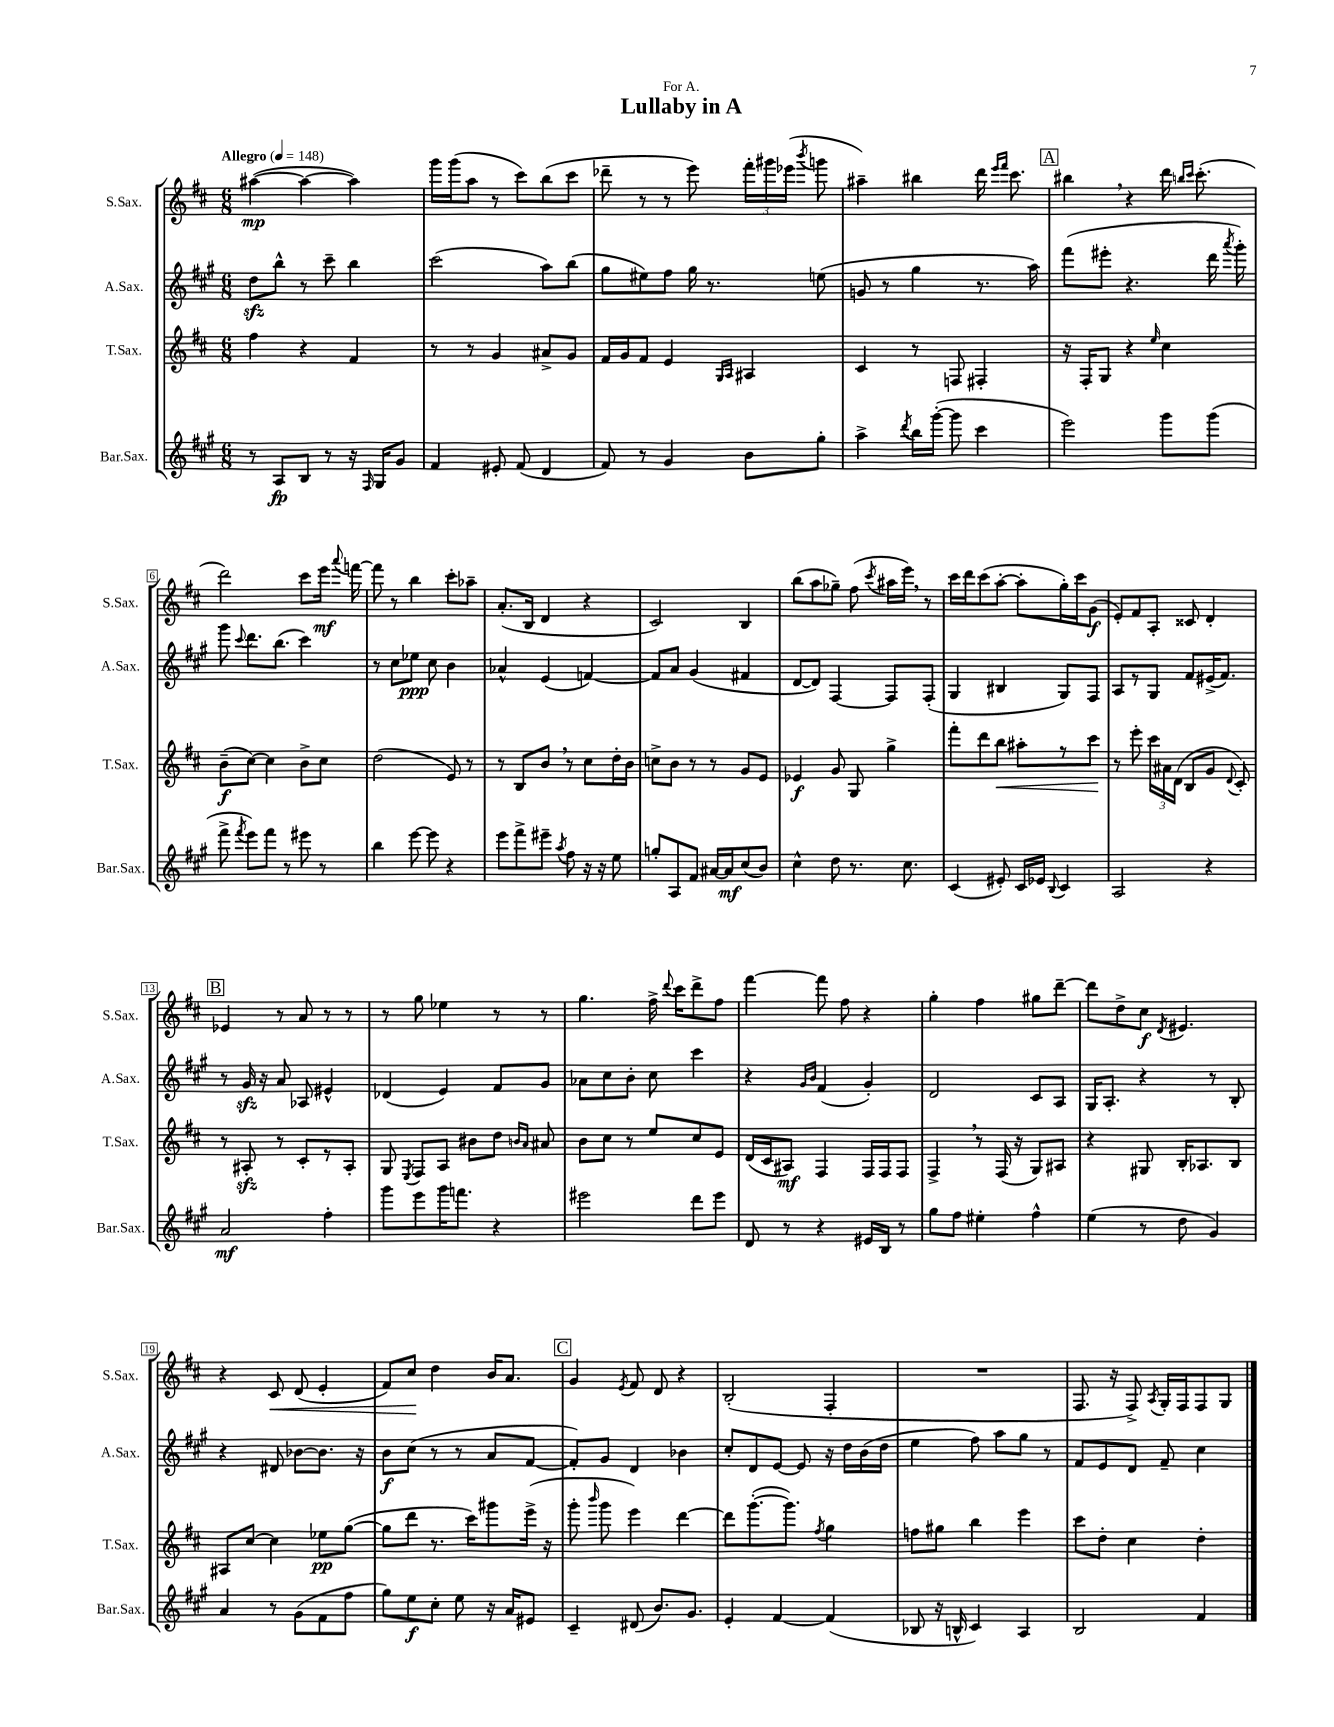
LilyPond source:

\header { title = "Lullaby in A" dedication = "For A." }
<<
\new StaffGroup <<
\new Staff = "s0" \with { instrumentName = "S.Sax." shortInstrumentName = "S.Sax." } {
    \clef treble \key d \major \numericTimeSignature \time 6/8 \tempo "Allegro" 4 = 148
    \autoBeamOff ais''4~\mp( ais''4~ ais''4) |
    g'''16[ g'''16( a''8] r8 cis'''8[) b''8( cis'''8] |
    des'''8-- r8 r8 e'''8) \tuplet 3/2 { fis'''16[-. gis'''16 ees'''16]( } \acciaccatura { b'''8 } g'''8 |
    ais''4--) bis''4 d'''16 \grace { e'''16[ fis'''16] } cis'''8. |
    \mark \markup { \box "A" } bis''4 \breathe r4 d'''16 \grace { b''16[ cis'''16] } cis'''8.-.( |
    d'''2) cis'''8[ e'''16]\mf \appoggiatura { a'''8 } f'''16~ |
    f'''8 r8 b''4 cis'''8[-. aes''8]-- |
    a'8.[-.( b16] d'4 r4 |
    cis'2) b4 |
    b''8[( a''8 ges''8]--) fis''8( \acciaccatura { cis'''8 } ais''16[ e'''16]) \breathe r8 |
    cis'''16[ d'''16 cis'''8( a''8]~-. a''8[-. g''16-.) cis'''16 g'8]\f( |
    e'8[-.) fis'8 a8]-. cisis'8 d'4-. |
    \mark \markup { \box "B" } ees'4 r8 a'8 r8 r8 |
    r8 g''8 ees''4 r8 r8 |
    g''4. fis''16-> \appoggiatura { d'''8 } cis'''16[ d'''8-> fis''8] |
    fis'''4~ fis'''8 fis''8 r4 |
    g''4-. fis''4 gis''8[ d'''8]~-- |
    d'''8[ d''8-> cis''8]\f \acciaccatura { d'8 } eis'4. |
    r4 cis'8\< d'8( e'4-. |
    fis'8[) cis''8]\! d''4 b'16[ a'8.] |
    \mark \markup { \box "C" } g'4 \acciaccatura { e'8 } fis'8 d'8 r4 |
    b2-.( fis4-. |
    R2. |
    fis8. r16 fis8->) \acciaccatura { a8 } g16[-. fis16 fis8 g8] \bar "|." |
}
\new Staff = "s1" \with { instrumentName = "A.Sax." shortInstrumentName = "A.Sax." } {
    \clef treble \key a \major \numericTimeSignature \time 6/8
    \autoBeamOff d''8[\sfz b''8]-^ r8 cis'''8-- b''4 |
    cis'''2( a''8[) b''8]( |
    gis''8[ eis''8) fis''8] gis''16 r8. e''8( |
    g'8 r8 gis''4 r8. a''16) |
    \mark \markup { \box "A" } fis'''8[( eis'''8]-. r4. d'''16 \acciaccatura { a'''8 } gis'''16-.) |
    gis'''8 \appoggiatura { cis'''8 } d'''8.[ b''8.]( cis'''4) |
    r8 cis''8[ ees''8]\ppp cis''8 b'4 |
    aes'4-^ e'4( f'4~) |
    f'8[ a'8] gis'4( fis'4 |
    d'8[~ d'8]) fis4~ fis8[ fis8]-.( |
    gis4 bis4 gis8[) fis8] |
    a8[ r8 gis8] fis'8[ eis'16->( fis'8.]) |
    \mark \markup { \box "B" } r8 gis'16\sfz r16 a'8 aes8 eis'4-^ |
    des'4( e'4) fis'8[ gis'8] |
    aes'8[ cis''8 b'8]-. cis''8 cis'''4 |
    r4 \grace { gis'16[ b'16] } fis'4( gis'4-.) |
    d'2 cis'8[ a8] |
    gis16[ a8.]-. r4 r8 b8-. |
    r4 dis'8 bes'8[~ bes'8.] r16 |
    b'8[\f cis''8]( r8 r8 a'8[ fis'8]~ |
    \mark \markup { \box "C" } fis'8[-.) gis'8] d'4 bes'4 |
    cis''8[-. d'8 e'8]~ e'8 r16 d''16[ b'16( d''16] |
    e''4 fis''8) a''8[ gis''8] r8 |
    fis'8[ e'8 d'8] fis'8-- cis''4 \bar "|." |
}
\new Staff = "s2" \with { instrumentName = "T.Sax." shortInstrumentName = "T.Sax." } {
    \clef treble \key d \major \numericTimeSignature \time 6/8
    \autoBeamOff fis''4 r4 fis'4 |
    r8 r8 g'4 ais'8[-> g'8] |
    fis'16[ g'16 fis'8] e'4 \grace { g16[ a16] } ais4 |
    cis'4 r8 f8 fis4-. |
    \mark \markup { \box "A" } r16 fis16[-. g8] r4 \grace { e''16 } cis''4 |
    b'8[--\f( cis''8]~) cis''4 b'8[-> cis''8] |
    d''2( e'8) r8 |
    r8 b8[ b'8] \breathe r8 cis''8[ d''16-. b'16] |
    c''8[-> b'8] r8 r8 g'8[ e'8] |
    ees'4\f g'8 g8 g''4-> |
    fis'''8[-. d'''8 b''8]\< ais''8[-. r8 cis'''8]\! |
    r8 e'''8-. \tuplet 3/2 { cis'''16[ ais'16 d'16]( } b8[ g'8] \appoggiatura { d'8 } cis'8-.) |
    \mark \markup { \box "B" } r8 ais8-.\sfz r8 cis'8[-. r8 ais8]-. |
    g8 \acciaccatura { e8 } fis8[ a8] bis'8[ d''8] \grace { b'16[ a'16] } ais'8 |
    b'8[ cis''8] r8 e''8[ cis''8 e'8] |
    d'16[( cis'16 ais8]\mf) fis4 fis16[ fis16 fis8] |
    fis4-> \breathe r8 fis16( r16 g8[) ais8] |
    r4 gis8 b16[-. aes8. b8] |
    ais8[ cis''8]~ cis''4 ees''8[\pp g''8]~( |
    g''8[ d'''8] r8. cis'''16[) gis'''8 e'''16]->( r16 |
    \mark \markup { \box "C" } g'''8-. \grace { b'''16 } g'''8 e'''4) d'''4~ |
    d'''8[ g'''8.~-.( g'''8.]) \acciaccatura { fis''8 } g''4 |
    f''8[ gis''8] b''4 e'''4 |
    cis'''8[ d''8]-. cis''4 d''4-. \bar "|." |
}
\new Staff = "s3" \with { instrumentName = "Bar.Sax." shortInstrumentName = "Bar.Sax." } {
    \clef treble \key a \major \numericTimeSignature \time 6/8
    \autoBeamOff r8 a8[\fp b8] r8 r16 \grace { fis16 } gis16[ gis'8] |
    fis'4 eis'8-. fis'8( d'4 |
    fis'8) r8 gis'4 b'8[ gis''8]-. |
    a''4-> \acciaccatura { d'''8 } b''16[ gis'''16]~-.( gis'''8 cis'''4 |
    \mark \markup { \box "A" } e'''2) gis'''8[ gis'''8]( |
    fis'''8-> \acciaccatura { fis'''8 } e'''8[) fis'''8] r8 eis'''8 r8 |
    b''4 e'''8~ e'''8 r4 |
    e'''8[ fis'''8-> eis'''8]-- \acciaccatura { a''8 } fis''8 r16 r16 e''8 |
    g''8[-. a8 fis'8] ais'16[~ ais'16\mf cis''8( b'8]) |
    cis''4-^ d''8 r8. cis''8. |
    cis'4( eis'8-.) cis'16[ ees'16] \appoggiatura { b8 } cis'4 |
    a2 r4 |
    \mark \markup { \box "B" } a'2\mf fis''4-. |
    gis'''8[ e'''8 gis'''16 f'''8.] r4 |
    eis'''2 d'''8[ eis'''8] |
    d'8 r8 r4 eis'16[ b16] r8 |
    gis''8[ fis''8] eis''4-. fis''4-^ |
    e''4( r8 d''8 gis'4) |
    a'4 r8 gis'8[( fis'8 fis''8] |
    gis''8[) e''8\f cis''8]-. e''8 r16 a'16[ eis'8] |
    \mark \markup { \box "C" } cis'4-- dis'8( b'8.[) gis'8.] |
    e'4-. fis'4~ fis'4( |
    bes8 r16 b16-^ cis'4) a4 |
    b2 fis'4 \bar "|." |
}
>>
>>
\layout { \context { \Score \override BarNumber.stencil = #(make-stencil-boxer 0.1 0.3 ly:text-interface::print) } }
